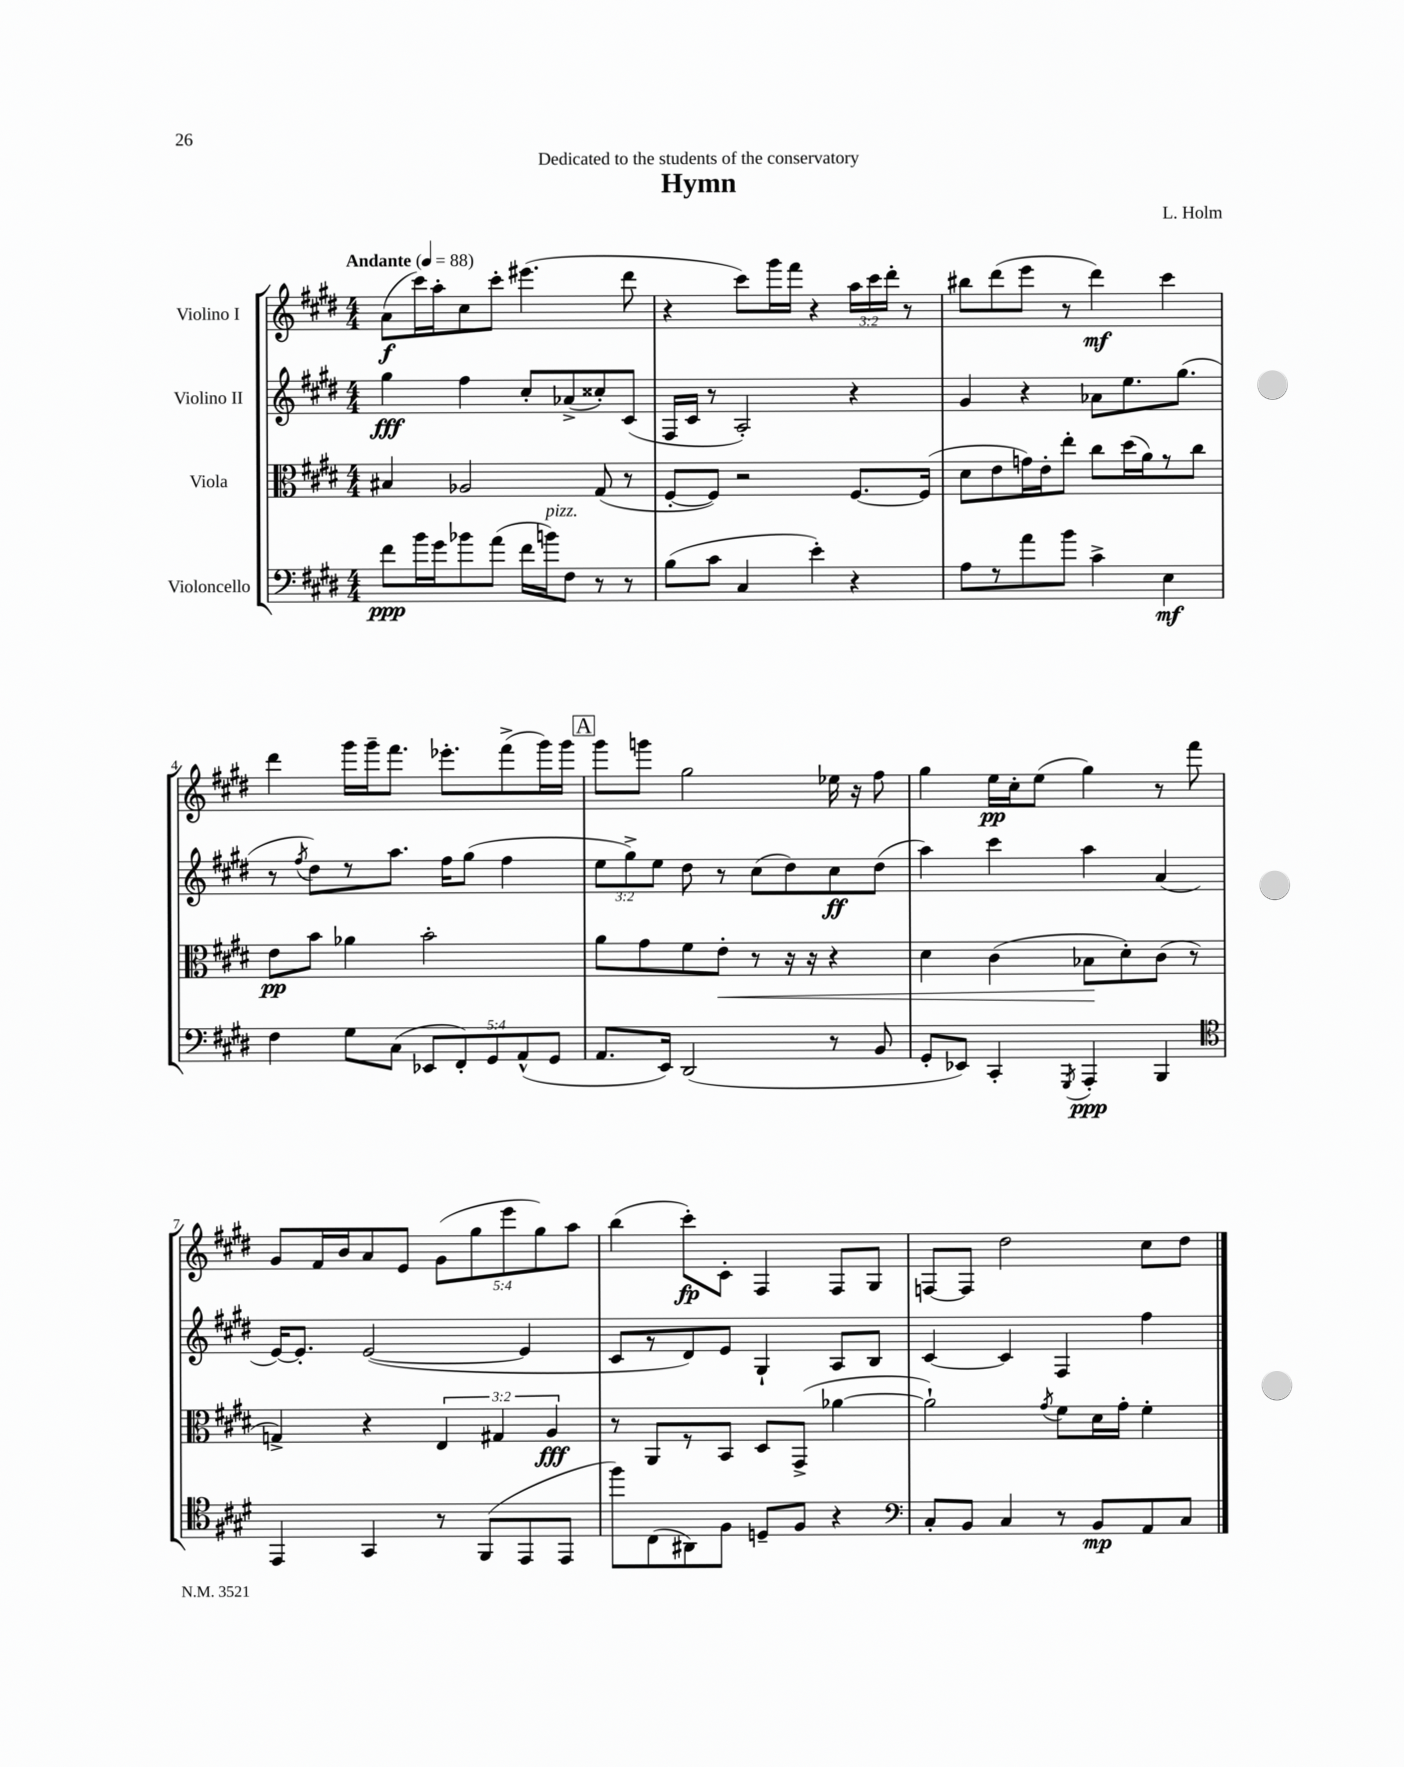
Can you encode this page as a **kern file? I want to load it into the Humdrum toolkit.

**kern	**dynam	**kern	**dynam	**kern	**dynam	**kern	**dynam
*part4	*part4	*part3	*part3	*part2	*part2	*part1	*part1
*staff4	*staff4	*staff3	*staff3	*staff2	*staff2	*staff1	*staff1
*I"Violoncello	*	*I"Viola	*	*I"Violino II	*	*I"Violino I	*
*clefF4	*	*clefC3	*	*clefG2	*	*clefG2	*
*k[f#c#g#d#]	*	*k[f#c#g#d#]	*	*k[f#c#g#d#]	*	*k[f#c#g#d#]	*
*M4/4	*	*M4/4	*	*M4/4	*	*M4/4	*
*MM88	*	*MM88	*	*MM88	*	*MM88	*
=1	=1	=1	=1	=1	=1	=1	=1
!	!	!	!	!	!	!LO:TX:a:B:t=Andante	!
8f#\L	ppp	4B#X/	.	4gg#\	fff	(8a\L	f
16b\L	.	.	.	.	.	16ccc#\L)	.
16g#\J	.	.	.	.	.	16aa'\J	.
8b-X\	.	2A-X/	.	4ff#\	.	8cc#\	.
(8a\J	.	.	.	.	.	8ccc#'\J	.
16f#\LL	.	.	.	8cc#'/L	.	(4.eee#X\	.
!LO:TX:a:i:t=pizz.	!	!	!	!	!	!	!
16bn\J)	.	.	.	.	.	.	.
8F#\J	.	.	.	(8a-X^/	.	.	.
8r	.	(8G#/	.	8cc##X'/)	.	.	.
8r	.	8r	.	(8c#/J	.	8ddd#\	.
=2	=2	=2	=2	=2	=2	=2	=2
(8B\L	.	[8F#'/L	.	16F#/LL	.	4r	.
.	.	.	.	16c#/JJ	.	.	.
8c#\J	.	8F#/J])	.	8r	.	.	.
4C#/	.	2r	.	2A'/)	.	8ccc#\L)	.
.	.	.	.	.	.	16ggg#\L	.
.	.	.	.	.	.	16fff#\JJ	.
4e'\)	.	.	.	.	.	4r	.
4r	.	[8.F#/L	.	4r	.	24aa\LL	.
.	.	.	.	.	.	24ccc#\	.
.	.	.	.	.	.	24ddd#'\JJ	.
.	.	.	.	.	.	8r	.
.	.	(16F#/Jk]	.	.	.	.	.
=3	=3	=3	=3	=3	=3	=3	=3
8A\L	.	8d#\L	.	4g#/	.	8bb#X\L	.
8r	.	8e\	.	.	.	(8ddd#\	.
8a\	.	16gn\L)	.	4r	.	8eee\J	.
.	.	16e'\J	.	.	.	.	.
8b\J	.	8ee'\J	.	.	.	8r	.
4c#^\	.	8cc#\L	.	8a-X\L	.	4ddd#\)	mf
.	.	(16dd#\L	.	8.ee\	.	.	.
.	.	16a\J)	.	.	.	.	.
4E\	mf	8r	.	.	.	4ccc#\	.
.	.	.	.	(8.gg#\J	.	.	.
.	.	8cc#\J	.	.	.	.	.
!!LO:LB:g=z
=4	=4	=4	=4	=4	=4	=4	=4
4F#\	.	8e\L	pp	8r	.	4ddd#\	.
.	.	.	.	8qff#/	.	.	.
.	.	8b\J	.	8dd#\L)	.	.	.
8G#\L	.	4a-X\	.	8r	.	16ggg#\LL	.
.	.	.	.	.	.	16ggg#~\J	.
(8C#\J	.	.	.	8.aa\J	.	8.fff#\J	.
10EE-X/L	.	2b'\	.	.	.	.	.
.	.	.	.	16ff#\KL	.	8.eee-X'\L	.
10FF#'/)	.	.	.	.	.	.	.
.	.	.	.	(8gg#\J	.	.	.
10GG#/	.	.	.	.	.	.	.
.	.	.	.	4ff#\	.	(8fff#^\	.
(10AA^^/	.	.	.	.	.	.	.
.	.	.	.	.	.	16ggg#\L)	.
10GG#/J	.	.	.	.	.	.	.
.	.	.	.	.	.	16ggg#\JJ	.
!!LO:REH:place=s1:t=A
=5	=5	=5	=5	=5	=5	=5	=5
8.AA/L	.	8a\L	.	12ee\L	.	8ggg#\L	.
.	.	.	.	12gg#^\)	.	.	.
.	.	8g#\	.	.	.	8gggn\J	.
.	.	.	.	12ee\J	.	.	.
16EE/Jk)	.	.	.	.	.	.	.
(2DD#/	.	8f#\	.	8dd#\	.	2gg#\	.
!	!	!	!LO:HP:b	!	!	!	!
.	.	8e'\J	<	8r	.	.	.
.	.	8r	.	(8cc#\L	.	.	.
.	.	16r	.	8dd#\)	.	.	.
.	.	16r	.	.	.	.	.
8r	.	4r	.	8cc#\	ff	16ee-X\	.
.	.	.	.	.	.	16r	.
8BB/	.	.	.	(8dd#\J	.	8ff#\	.
=6	=6	=6	=6	=6	=6	=6	=6
8GG#'/L	.	4d#\	.	4aa\)	.	4gg#\	.
8EE-X/J)	.	.	.	.	.	.	.
4CC#'/	.	(4c#\	.	4ccc#\	.	16ee\LL	pp
.	.	.	.	.	.	16cc#'\J	.
.	.	.	.	.	.	(8ee\J	.
8qGGG#/	.	.	.	.	.	.	.
4AAA'/	ppp	8B-X\L	.	4aa\	.	4gg#\)	.
.	.	8d#'\)	[	.	.	.	.
4BBB/	.	(8c#\J	.	(4a/	.	8r	.
.	.	8r	.	.	.	8fff#\	.
!!LO:LB:g=z
=7	=7	=7	=7	=7	=7	=7	=7
*clefC4	*	*	*	*	*	*	*
4EE/	.	4Gn^/)	.	[16e/KL)	.	8g#/L	.
.	.	.	.	8.e'/J]	.	.	.
.	.	.	.	.	.	16f#/L	.
.	.	.	.	.	.	16b/J	.
4GG#/	.	4r	.	([2e/	.	8a/	.
.	.	.	.	.	.	8e/J	.
8r	.	6E/	.	.	.	(10g#\L	.
.	.	.	.	.	.	10gg#\	.
(8FF#/L	.	.	.	.	.	.	.
.	.	6G#X/	.	.	.	.	.
.	.	.	.	.	.	10eee\	.
8EE/	.	.	.	4e/]	.	.	.
.	.	.	.	.	.	10gg#\)	.
.	.	6A/	fff	.	.	.	.
8EE/J	.	.	.	.	.	.	.
.	.	.	.	.	.	10aa\J	.
=8	=8	=8	=8	=8	=8	=8	=8
8ff#\L)	.	8r	.	8c#/L	.	(4bb\	.
(8C#\	.	8AA/L	.	8r	.	.	.
8AA#X\)	.	8r	.	8d#/)	.	8ccc#'\L)	fp
8F#\J	.	8BB/J	.	8e/J	.	8c#'\J	.
8Dn~/L	.	8D#/L	.	4G#`/	.	4F#/	.
8F#/J	.	(8GG#^/J	.	.	.	.	.
4r	.	[4a-X\	.	8A/L	.	8F#/L	.
.	.	.	.	8B/J	.	8G#/J	.
=9	=9	=9	=9	=9	=9	=9	=9
*clefF4	*	*	*	*	*	*	*
8C#'/L	.	2a-`\])	.	[4c#/	.	[8Fn/L	.
8BB/J	.	.	.	.	.	8F/J]	.
4C#/	.	.	.	4c#/]	.	2dd#\	.
.	.	8qg#/	.	.	.	.	.
8r	.	8f#\L	.	4F#/	.	.	.
8BB/L	mp	16d#\L	.	.	.	.	.
.	.	16g#'\JJ	.	.	.	.	.
8AA/	.	4f#'\	.	4ff#\	.	8cc#\L	.
8C#/J	.	.	.	.	.	8dd#\J	.
==	==	==	==	==	==	==	==
*-	*-	*-	*-	*-	*-	*-	*-
